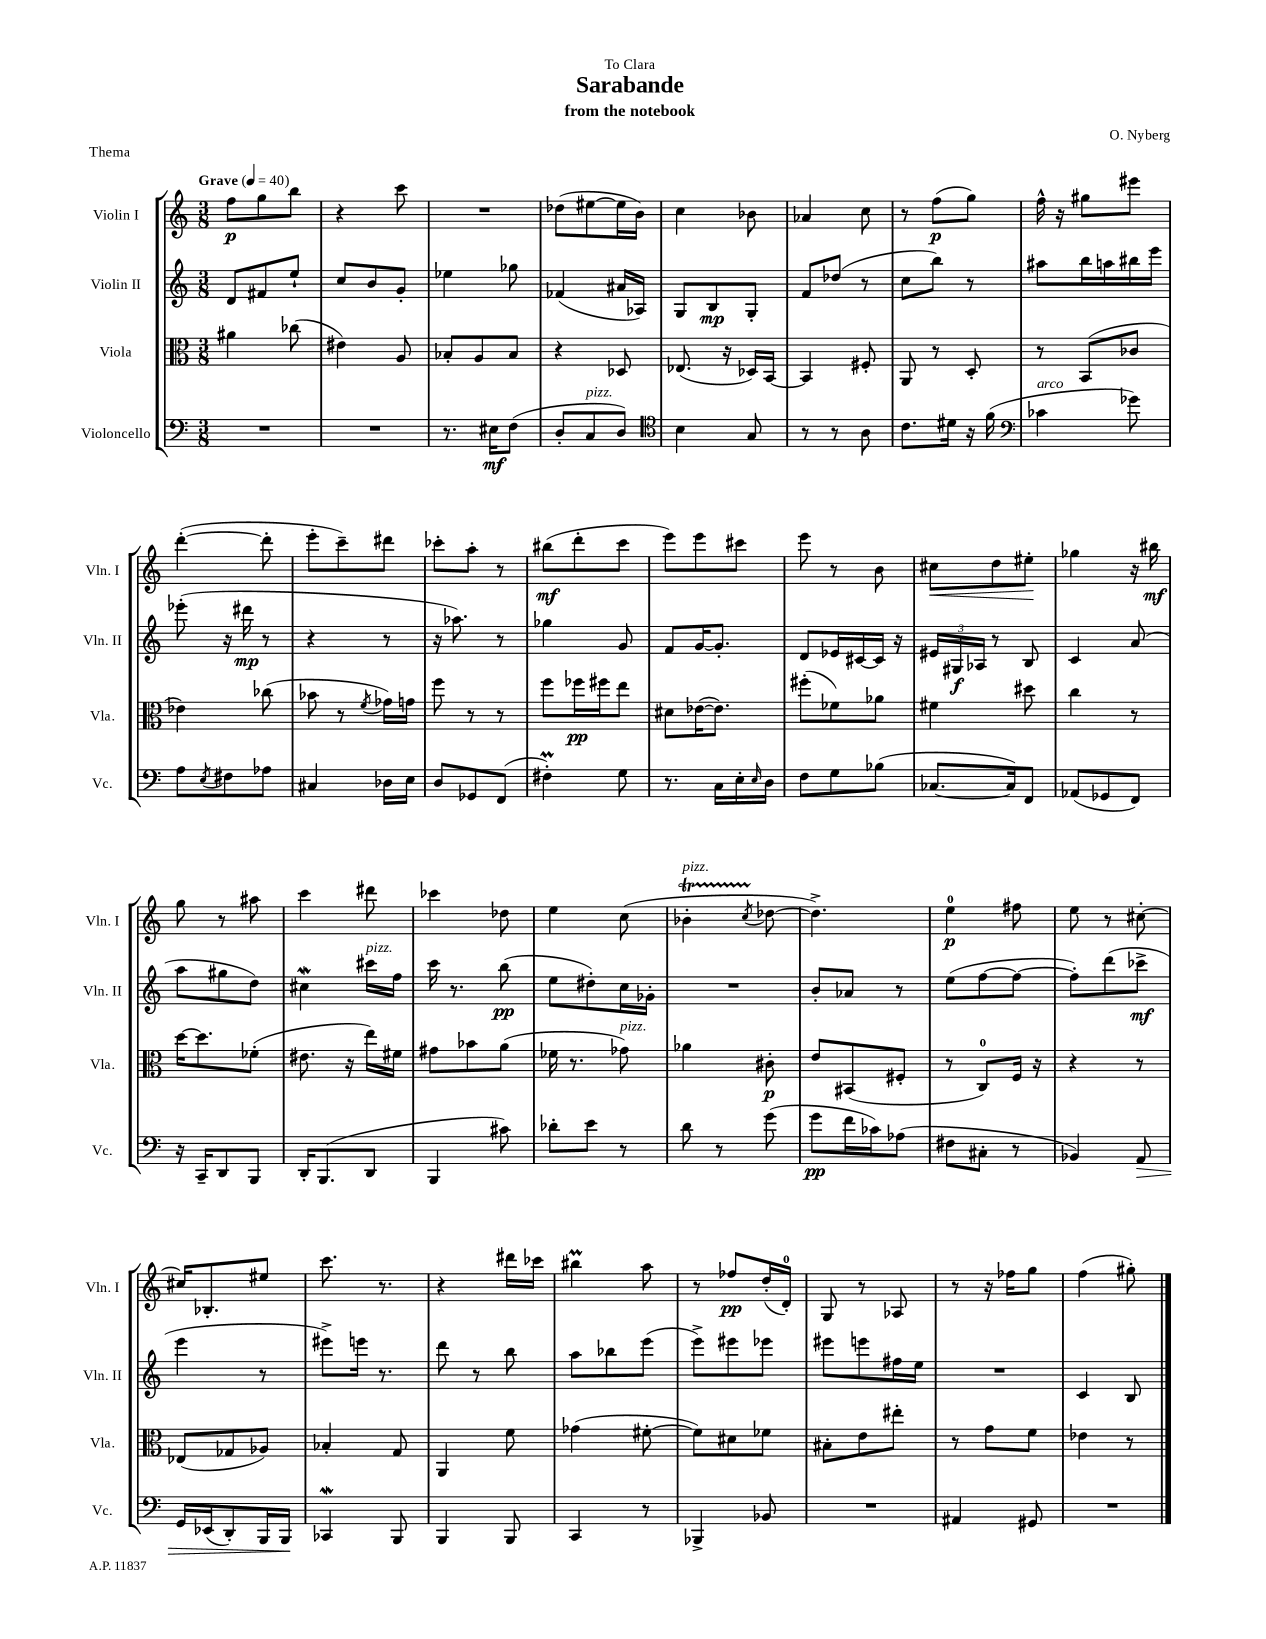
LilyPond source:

\header { title = "Sarabande" composer = "O. Nyberg" subtitle = "from the notebook" dedication = "To Clara" piece = "Thema" }
<<
\new StaffGroup <<
\new Staff = "s0" \with { instrumentName = "Violin I" shortInstrumentName = "Vln. I" } {
    \clef treble \key c \major \numericTimeSignature \time 3/8 \tempo "Grave" 4 = 40
    f''8\p g''8 b''8 |
    r4 c'''8 |
    R4. |
    des''8( eis''8~ eis''16 b'16) |
    c''4 bes'8 |
    aes'4 c''8 |
    r8 f''8\p( g''8) |
    f''16-^ r16 gis''8 eis'''8 |
    d'''4~-.( d'''8-. |
    e'''8-. c'''8--) dis'''8 |
    ces'''8-. a''8-. r8 |
    bis''8\mf( d'''8-. c'''8 |
    e'''8) e'''8 cis'''8 |
    e'''8 r8 b'8 |
    cis''8\< d''8 eis''8-.\! |
    ges''4 r16 bis''16\mf |
    g''8 r8 ais''8 |
    c'''4 dis'''8 |
    ces'''4 des''8 |
    e''4 c''8( |
    bes'4-.\startTrillSpan^\markup { \italic "pizz." } \acciaccatura { c''8 } des''8~\stopTrillSpan |
    des''4.->) |
    e''4-0\p fis''8 |
    e''8 r8 cis''8~-. |
    cis''16 bes8.-. eis''8 |
    c'''8. r8. |
    r4 dis'''16 ces'''16 |
    bis''4\prall a''8 |
    r8 fes''8\pp d''16-.( d'16-0-.) |
    g8 r8 aes8 |
    r8 r16 fes''16 g''8 |
    f''4( gis''8-.) \bar "|." |
}
\new Staff = "s1" \with { instrumentName = "Violin II" shortInstrumentName = "Vln. II" } {
    \clef treble \key c \major \numericTimeSignature \time 3/8
    d'8 fis'8 e''8-! |
    c''8 b'8 g'8-. |
    ees''4 ges''8 |
    fes'4( ais'16 aes16) |
    g8 b8\mp g8-. |
    f'8 des''8( r8 |
    c''8 b''8) r8 |
    ais''8 b''16 a''16 bis''16 e'''16 |
    ees'''8-.( r16 dis'''16\mp r8 |
    r4 r8 |
    r16 aes''8.) r8 |
    ges''4 g'8 |
    f'8 g'16~ g'8.-. |
    d'8 ees'16 cis'16~ cis'16 r16 |
    \tuplet 3/2 { eis'16 gis16\f aes16 } r8 b8 |
    c'4 a'8( |
    a''8 gis''8 d''8) |
    cis''4\mordent cis'''16^\markup { \italic "pizz." } f''16 |
    c'''16 r8. b''8\pp( |
    e''8 dis''8-.) c''16 ges'16-. |
    R4. |
    b'8-. aes'8 r8 |
    e''8( f''8~ f''8~ |
    f''8-.) d'''8( ces'''8->\mf |
    e'''4 r8 |
    eis'''8->) e'''16 r8. |
    d'''8 r8 b''8 |
    a''8 bes''8 e'''8( |
    e'''8->) eis'''8 ees'''8 |
    eis'''8 e'''8 fis''16 e''16 |
    R4. |
    c'4 b8 \bar "|." |
}
\new Staff = "s2" \with { instrumentName = "Viola" shortInstrumentName = "Vla." } {
    \clef alto \key c \major \numericTimeSignature \time 3/8
    ais'4 ces''8( |
    eis'4) a8 |
    bes8-. a8 bes8 |
    r4 des8 |
    ees8.( r16 des16) b,16~ |
    b,4 fis8-. |
    a,8 r8 d8-. |
    r8 b,8( ces'8 |
    ees'4) ces''8( |
    bes'8 r8 \acciaccatura { f'8 } ges'16) g'16 |
    f''8 r8 r8 |
    f''8 fes''16\pp fis''16 e''8 |
    dis'8 ees'16~( ees'8.) |
    fis''8-.( fes'8) aes'8 |
    fis'4 dis''8 |
    c''4 r8 |
    d''16~ d''8. fes'8-.( |
    eis'8. r16 e''16) fis'16 |
    gis'8 bes'8 a'8( |
    fes'16 r8. ges'8^\markup { \italic "pizz." }) |
    aes'4 cis'8-.\p |
    e'8 bis,8( fis8-. |
    r8 c8-0) f16 r16 |
    r4 r8 |
    ees8( ges8 aes8) |
    bes4-. g8 |
    a,4 f'8 |
    ges'4( fis'8~-. |
    fis'8) dis'8 fes'8 |
    bis8-. e'8 eis''8-. |
    r8 g'8 f'8 |
    ees'4 r8 \bar "|." |
}
\new Staff = "s3" \with { instrumentName = "Violoncello" shortInstrumentName = "Vc." } {
    \clef bass \key c \major \numericTimeSignature \time 3/8
    R4. |
    R4. |
    r8. eis16\mf f8( |
    d8-. c8^\markup { \italic "pizz." } d8) |
    \clef tenor b4 g8 |
    r8 r8 a8 |
    c'8. dis'16 r16 f'16( |
    \clef bass ces'4^\markup { \italic "arco" } ges'8) |
    a8 \acciaccatura { e8 } fis8 aes8 |
    cis4 des16 e16 |
    d8 ges,8 f,8( |
    fis4-.\prall) g8 |
    r8. c16 e16-. \grace { e16 } d16 |
    f8 g8 bes8( |
    ces8.~ ces16) f,8 |
    aes,8( ges,8 f,8) |
    r16 c,16-- d,8 b,,8 |
    d,16-. b,,8.( d,8 |
    b,,4 cis'8) |
    des'8-. e'8 r8 |
    d'8 r8 g'8( |
    g'8\pp f'16 ces'16) aes8( |
    fis8 cis8-. r8 |
    bes,4) a,8\> |
    g,16 ees,16( d,8-.) b,,16 b,,16\! |
    ces,4\mordent b,,8 |
    b,,4 b,,8 |
    c,4 r8 |
    bes,,4-> bes,8 |
    R4. |
    ais,4 gis,8 |
    R4. \bar "|." |
}
>>
>>
\layout { \context { \Score \remove "Bar_number_engraver" } }
